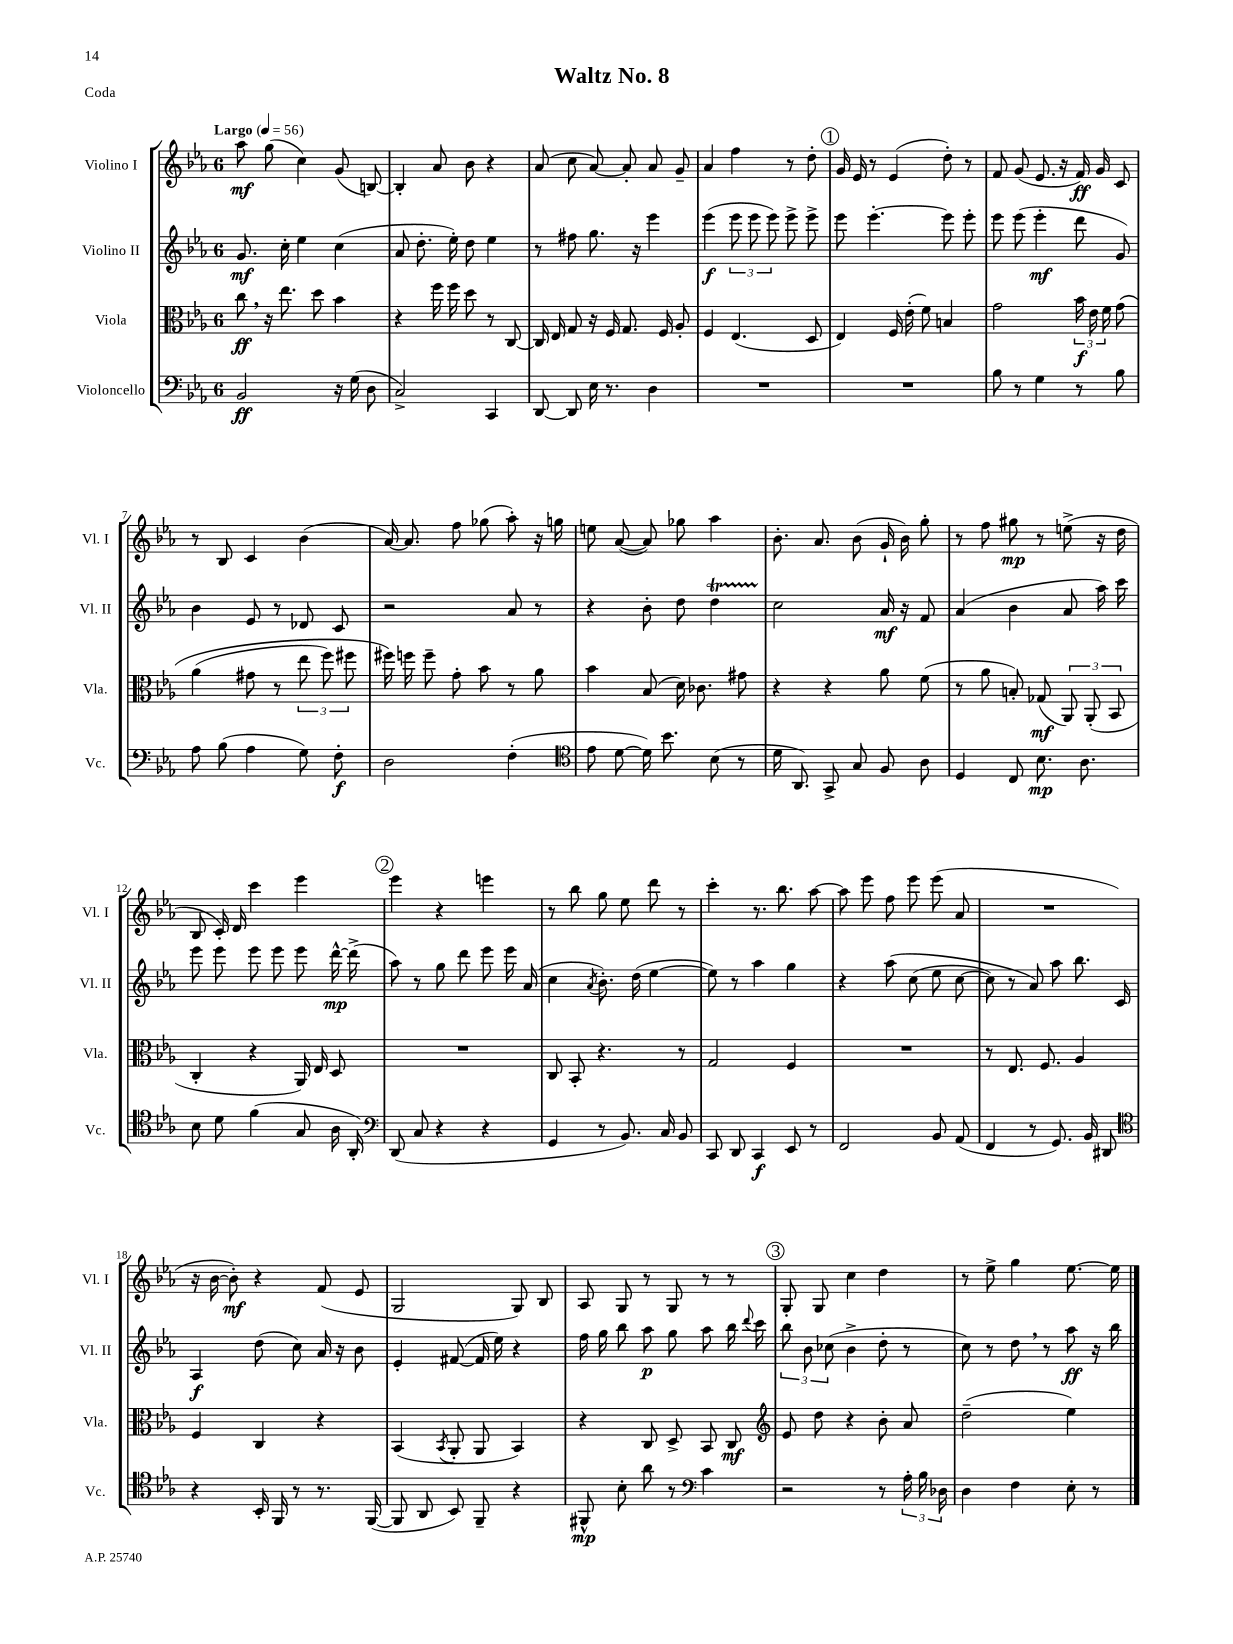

**kern	**kern	**kern	**kern
*staff4	*staff3	*staff2	*staff1
*clefF4	*clefC3	*clefG2	*clefG2
*k[b-e-a-]	*k[b-e-a-]	*k[b-e-a-]	*k[b-e-a-]
*M6/8	*M6/8	*M6/8	*M6/8
*MM56	*MM56	*MM56	*MM56
2BB-	8cc	8.g	8aa-
.	16r	.	(8gg
.	8.ee-	16cc'	.
.	.	4ee-	4cc)
.	8dd	.	.
16r	4b-	(4cc	(8g
(16G	.	.	.
8D	.	.	[8B)
=	=	=	=
2C^)	4r	8a-	4B']
.	.	8.dd'	.
.	16ff	.	8a-
.	16ff	16ee-')	.
.	8dd	8dd	8b-
4CC	8r	4ee-	4r
.	[8C	.	.
=	=	=	=
[8DD	16C]	8r	(8a-
.	16E-	.	.
8DD]	8G	8ff#	8cc
16E-	16r	8.gg	[8a-)
8.r	16F	.	.
.	8.G	.	8a-']
.	.	16r	.
4D	.	4eee-	8a-
.	16F	.	.
.	8A-'	.	8g~
=	=	=	=
2.r	4F	(4eee-	4a-
.	(4.E-	12eee-	4ff
.	.	12eee-	.
.	.	12eee-)	.
.	.	8eee-^	8r
.	8D	8eee-^	8dd'
=	=	=	=
2.r	4E-)	8eee-	16g
.	.	.	16e-
.	.	[4.eee-'	8r
.	16F	.	(4e-
.	(16e-'	.	.
.	8f)	.	.
.	4B	8eee-]	8dd')
.	.	8eee-'	8r
=	=	=	=
8B-	2g	8eee-	8f
8r	.	(8eee-	(8g
4G	.	4eee-'	8.e-
.	.	.	16r
8r	24b-	8ddd	16f)
.	24e-	.	.
.	.	.	16g
.	24f	.	.
8B-	&(8g	8g)	8c
=	=	=	=
8A-	(4a-	4b-	8r
(8B-	.	.	8B-
4A-	8g#	8e-	4c
.	8r	8r	.
8G)	12ee-	8d-	(4b-
.	12ff)	.	.
8F'	.	8c	.
.	12ff#	.	.
=	=	=	=
2D	16ff#&)	2r	[16a-)
.	16ff	.	8.a-]
.	8ff~	.	.
.	8g'	.	8ff
.	8b-	.	(8gg-
(4F'	8r	8a-	8aa-')
.	8a-	8r	16r
.	.	.	16gg
=	=	=	=
*clefC4	*	*	*
8e-	4b-	4r	8ee
[8d	.	.	([8a-
16d])	(8B-	8b-'	8a-])
8.b-	.	.	.
.	16d)	8dd	8gg-
.	8.c-	.	.
(8B-	.	4dd	4aa-
8r	8g#	.	.
=	=	=	=
16d	4r	2cc	8.b-'
8.AA-)	.	.	.
.	.	.	8.a-
8GG^	4r	.	.
8G	.	.	(8b-
8F	8a-	16a-	16g`
.	.	16r	16b-)
8A-	(8f	8f	8gg'
=	=	=	=
4D	8r	(4a-	8r
.	8a-	.	8ff
8C	8B')	4b-	8gg#
8.B-	(8G-	.	8r
.	12AA-)	8a-	(8ee^
8.A-	.	.	.
.	(12AA-'	.	.
.	.	16aa-)	16r
.	12BB-	.	.
.	.	16ccc	16dd
=	=	=	=
8B-	4C'	8eee-	8B-
8d	.	8eee-	16c')
.	.	.	16d
(4f	4r	8eee-	4ccc
.	.	8eee-	.
8G	16AA-)	8eee-	4eee-
.	16E-	.	.
16A-	8D	[16ddd^^	.
16AA-')	.	(16ddd^]	.
=	=	=	=
*clefF4	*	*	*
(8DD	2.r	8aa-)	4eee-
8C	.	8r	.
4r	.	8gg	4r
.	.	8ddd	.
4r	.	8eee-	4eee
.	.	16eee-	.
.	.	(16a-	.
=	=	=	=
4GG	8C	4cc	8r
.	8BB-'	.	8bb-
.	.	8qa-	.
8r	4.r	8.b-')	8gg
8.BB-)	.	.	8ee-
.	.	(16dd	.
.	.	[4ee-	8ddd
16C	.	.	.
8BB-	8r	.	8r
=	=	=	=
8CC	2G	8ee-])	4ccc'
8DD	.	8r	.
4CC	.	4aa-	8.r
.	.	.	8.bb-
8EE-	4F	4gg	.
8r	.	.	[8aa-
=	=	=	=
2FF	2.r	4r	8aa-]
.	.	.	8eee-
.	.	&(8aa-	8ff
.	.	(8cc	8eee-
8BB-	.	8ee-	(8eee-
(8AA-	.	[8cc	8a-
=	=	=	=
4FF	8r	8cc])	2.r
.	8.E-	8r	.
8r	.	8a-&)	.
.	8.F	.	.
8.GG)	.	8aa-	.
.	4A-	8.bb-	.
16BB-	.	.	.
8DD#	.	.	.
.	.	16c	.
=	=	=	=
*clefC4	*	*	*
4r	4F	4A-	16r
.	.	.	[16b-
.	.	.	8b-'])
16BB-'	4C	(8dd	4r
16FF	.	.	.
8r	.	8cc)	.
8.r	4r	16a-	(8f
.	.	16r	.
.	.	8b-	8e-
([16FF	.	.	.
=	=	=	=
8FF]	(4BB-	4e-'	2G
8AA-	.	.	.
.	8qBB-	.	.
8BB-)	8AA-'	([8f#	.
8FF~	8AA-	16f#]	.
.	.	16ee-)	.
4r	4BB-)	4r	8G)
.	.	.	8B-
=	=	=	=
8FF#^^	4r	16ff	8A-
.	.	16gg	.
8B-'	.	8bb-	8G
8a-	8C	8aa-	8r
8r	8D^	8gg	8G
*clefF4	*	*	*
4c	8BB-	8aa-	8r
.	8C	16bb-	8r
.	.	8qqddd	.
.	.	16ccc	.
=	=	=	=
*	*clefG2	*	*
2r	8e-	12bb-	8G'
.	.	12b-	.
.	8dd	.	8G
.	.	(12cc-	.
.	4r	4b-^	4cc
8r	8b-'	8dd'	4dd
24A-'	8a-	8r	.
24B-	.	.	.
24D-	.	.	.
=	=	=	=
4D	(2dd~	8cc)	8r
.	.	8r	8ee-^
4F	.	8dd	4gg
.	.	8r	.
8E-'	4ee-)	8aa-	[8.ee-
8r	.	16r	.
.	.	16bb-	16ee-]
==	==	==	==
*-	*-	*-	*-
